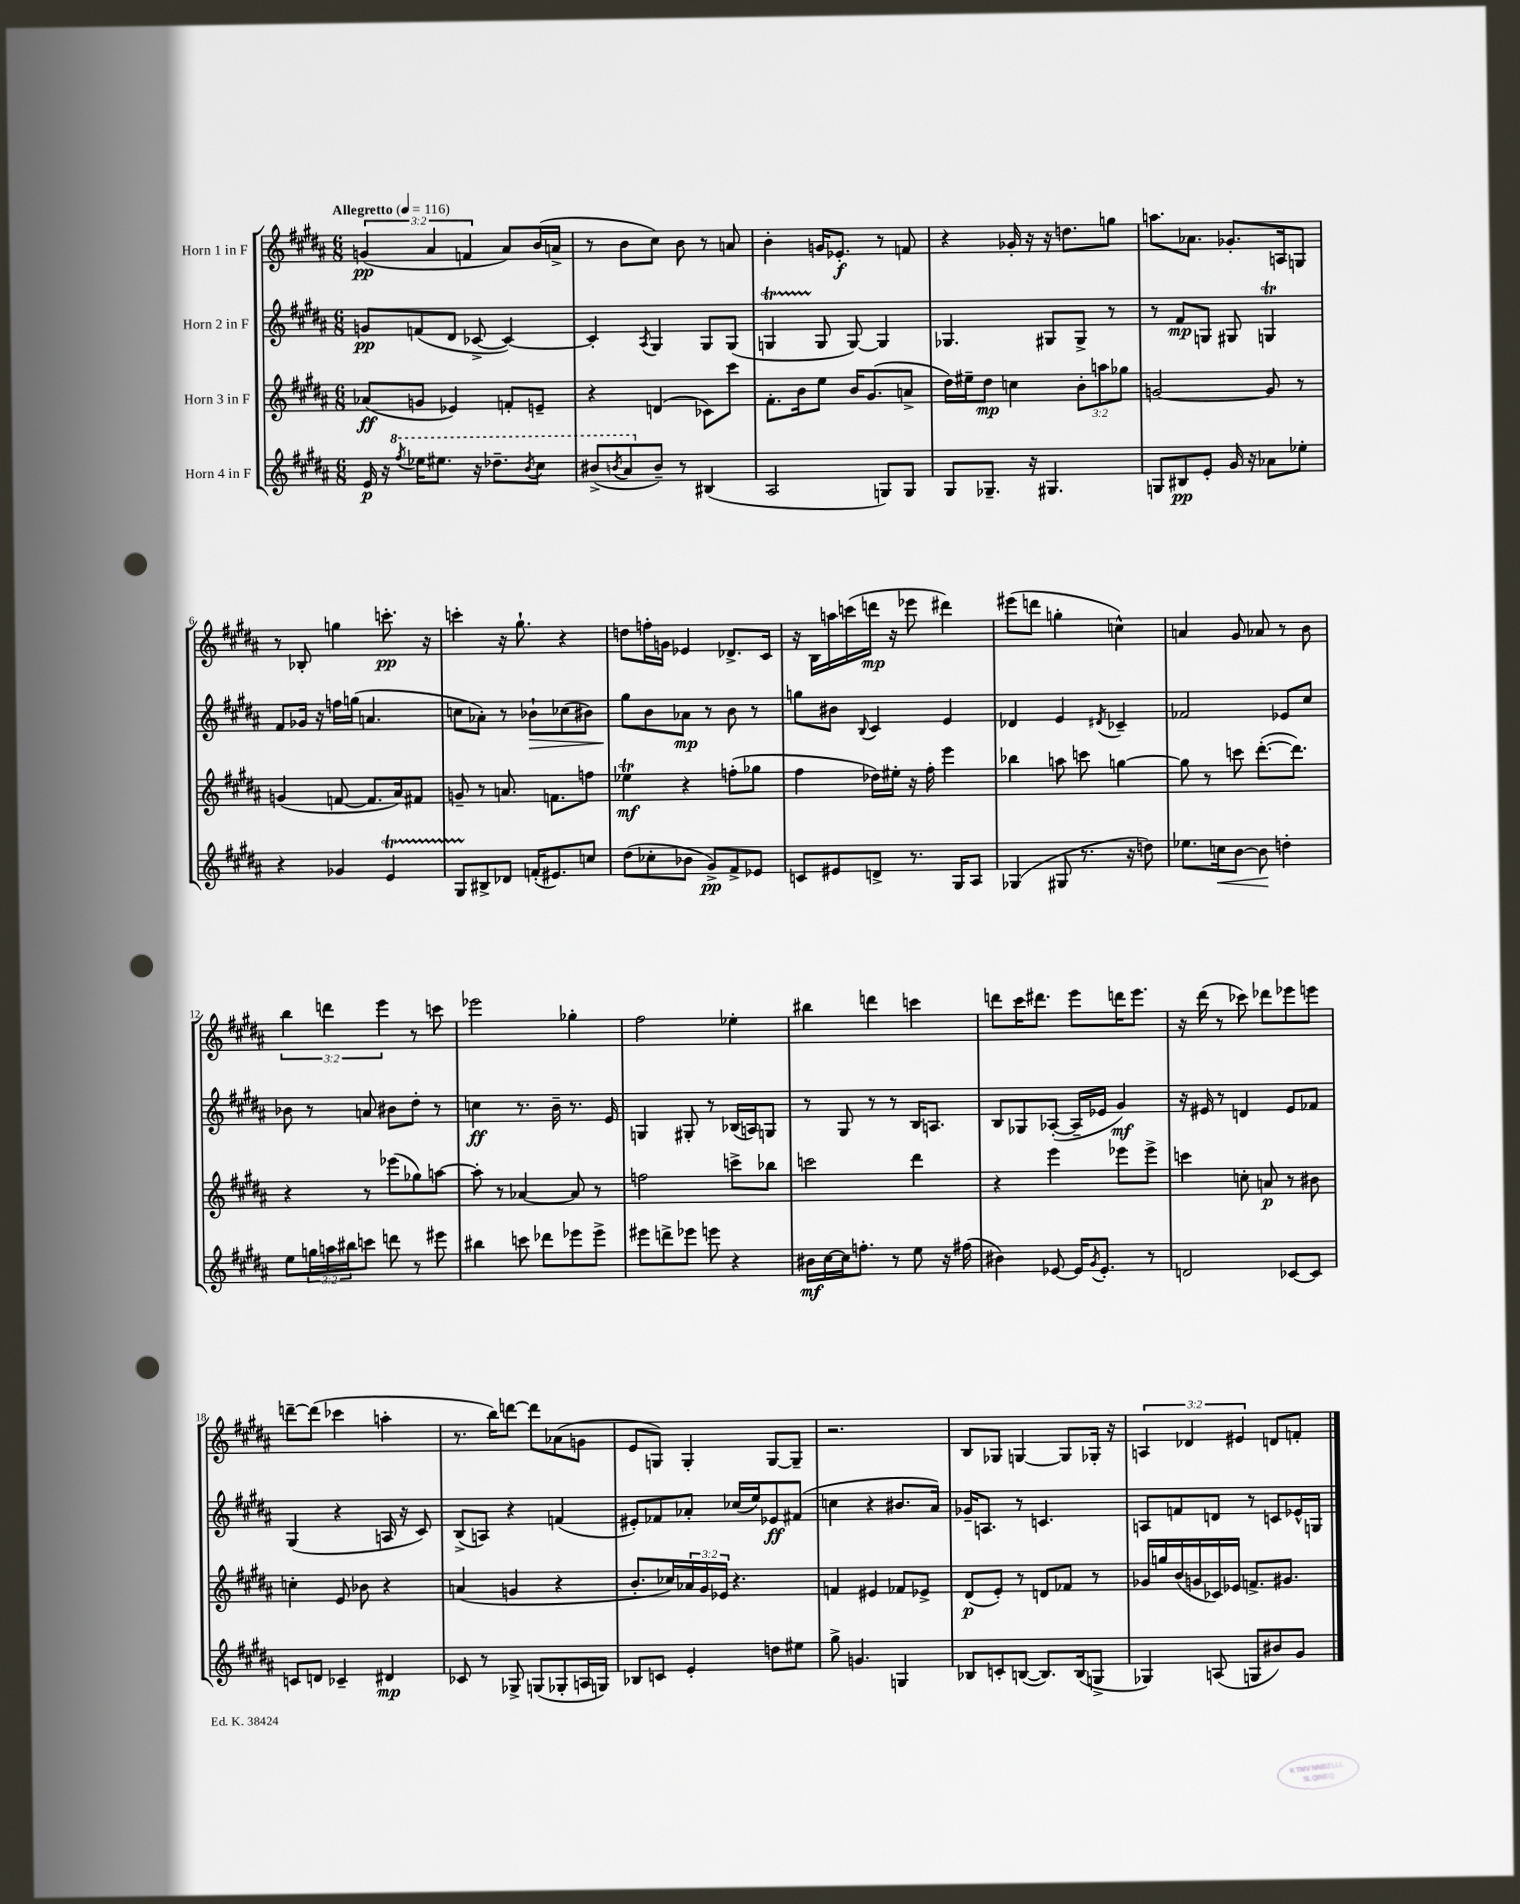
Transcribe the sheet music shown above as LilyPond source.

<<
\new StaffGroup <<
\new Staff = "s0" \with { instrumentName = "Horn 1 in F" } {
    \clef treble \key b \major \numericTimeSignature \time 6/8 \override Staff.TupletNumber.text = #tuplet-number::calc-fraction-text \tempo "Allegretto" 4 = 116
    \tuplet 3/2 { g'4\pp( ais'4 f'4 } ais'8) b'16( a'16-> |
    r8 b'8 cis''8) b'8 r8 a'8 |
    b'4-. g'16 ees'8.-.\f r8 f'8 |
    r4 ges'16-. r16 r16 d''8. g''8 |
    a''8. aes'8. ges'8.-. a16 g8 |
    r8 bes8-. g''4 c'''8.-.\pp r16 |
    c'''4-. r16 gis''8.-! r4 |
    d''8 f''16-. g'16 ees'4 des'8.-> cis'16 |
    r16 b16 a''16 c'''16( d'''16\mp r16 ees'''8 dis'''4) |
    eis'''8( d'''8 g''4-. c''4-^) |
    a'4 gis'8 aes'8 r8 b'8 |
    \tuplet 3/2 { b''4 d'''4 e'''4 } r8 c'''8 |
    ees'''2 ges''4-. |
    fis''2 ees''4-. |
    bis''4 d'''4 c'''4 |
    d'''8 cis'''16 dis'''8. e'''8 d'''16 e'''8. |
    r16 dis'''16( r8 ces'''8) des'''8 ees'''8 e'''8 |
    d'''8~-- d'''8( ces'''4 a''4-. |
    r8. b''16) d'''8~ d'''8 aes'8( g'8 |
    e'8 g8) g4-. g8~ g8-- |
    r2. |
    b8 ges8 g4~ g8 ges16-. r16 |
    \tuplet 3/2 { a4 des'4 eis'4 } d'8 f'8-. \bar "|." |
}
\new Staff = "s1" \with { instrumentName = "Horn 2 in F" } {
    \clef treble \key b \major \numericTimeSignature \time 6/8
    g'8\pp f'8( dis'8 ces'8~-> ces'4~) |
    ces'4-. \acciaccatura { ais8 } gis4 gis8 gis8( |
    g4\startTrillSpan g8\stopTrillSpan g8~) g4 |
    ges4. gis8 gis8-> r8 |
    r8 fis'8\mp g8 gis8 g4\trill |
    fis'8 ges'16 r16 f''16 g''16( a'4. |
    c''8 aes'8-.) r8 bes'8-!\> ces''8( bis'8) |
    gis''8\! b'8 aes'8\mp r8 b'8 r8 |
    g''8 bis'8 \appoggiatura { b8 } cis'4 e'4 |
    des'4 e'4 \acciaccatura { dis'8 } ces'4-- |
    fes'2 ees'8 cis''8 |
    bes'8 r8 a'8 bis'8 dis''8-. r8 |
    c''4\ff r8. b'16-- r8. e'16 |
    g4 gis8-. r8 bes16( a16) g8 |
    r8 gis8 r8 r8 b16 a8. |
    b8 ges8 aes8~-.( aes16-- ees'16 gis'4\mf) |
    r16 eis'16 r8 d'4 eis'8 fes'8 |
    gis4( r4 a16 r16 cis'8) |
    b8->( a8) r4 f'4( |
    eis'8-.) fes'8 aes'8-. ces''16( e''16) ees'8\ff fis'8( |
    c''4 r4 bis'8. ais'16) |
    ges'16-- a8. r8 c'4. |
    a8 f'8 d'8 r8 c'8 ees'16-^ g16 \bar "|." |
}
\new Staff = "s2" \with { instrumentName = "Horn 3 in F" } {
    \clef treble \key b \major \numericTimeSignature \time 6/8 \override Staff.TupletNumber.text = #tuplet-number::calc-fraction-text
    aes'8\ff( g'8 ees'4) f'8-. e'8-- |
    r4 d'4( ces'8) cis'''8 |
    fis'8.-. b'16 e''8 b'16 gis'8.( a'8-> |
    dis''16) eis''16-- dis''8\mp c''4 \tuplet 3/2 { b'8-. a''8 ges''8 } |
    g'2~ g'8 r8 |
    g'4( f'8~ f'8. ais'16) fis'8 |
    g'8-- r8 a'8. f'8. f''8 |
    ees''4\trill\mf r4 f''8-.( ges''8 |
    fis''4 des''16) eis''16-. r16 fis''16-. e'''4 |
    bes''4 a''8 c'''8 g''4~ |
    g''8 r8 c'''8 dis'''8.~-.( dis'''8.) |
    r4 r8 ees'''8( ges''8) a''8~ |
    a''8-. r8 aes'4~ aes'8 r8 |
    f''2 c'''8-> bes''8 |
    c'''2 dis'''4 |
    r4 e'''4 ees'''8 ees'''8-> |
    c'''4 c''8-. a'8\p r8 bis'8 |
    c''4-. e'8 bes'8 r4 |
    a'4( g'4 r4 |
    b'8.-. ces''16) \tuplet 3/2 { aes'16 gis'16 ees'16 } r4. |
    f'4 eis'4 fes'8 ees'8-> |
    dis'8\p( e'8-.) r8 d'8 fes'8 r8 |
    ges'16 g''16 b'16( g'16 ces'16) ees'16 f'8.-> gis'8. \bar "|." |
}
\new Staff = "s3" \with { instrumentName = "Horn 4 in F" } {
    \clef treble \key b \major \numericTimeSignature \time 6/8 \override Staff.TupletNumber.text = #tuplet-number::calc-fraction-text
    e'16\p r16 \ottava #1 \acciaccatura { fis'''8 } ees'''16 eis'''8. r16 des'''8.-- \acciaccatura { b''8 } cis'''8 |
    bis''8->( \acciaccatura { b''8 } ais''8 \ottava #0 b'8--) r8 bis4( |
    ais2 g8) g8 |
    gis8 ges8.-- r16 gis4. |
    g8 bis8\pp e'8-. gis'16 r16 aes'8 ees''8-. |
    r4 ges'4 e'4\startTrillSpan |
    gis8 bis8->\stopTrillSpan des'8 f'16-.( eis'8.) c''8 |
    dis''8( ces''8-. bes'8 gis'8->\pp) fis'8-> ees'8 |
    c'8 eis'8 d'8-> r8. gis16 ais8 |
    ges4( gis8 r8. r16 d''8) |
    ees''8. c''16\< b'8~ b'8\! d''4-. |
    e''8 \tuplet 3/2 { g''16 a''16 bis''16 } c'''8 d'''8 r8 eis'''8 |
    bis''4 c'''8 des'''8 ees'''8 ees'''8-> |
    eis'''8 d'''8-> ees'''8 e'''8 r4 |
    bis'16\mf cis''16~ cis''16 f''8.-. r8 e''8 r16 fis''16( |
    bis'4) ees'8~ ees'16 \acciaccatura { gis'8 } ees'8.-. r8 |
    d'2 ces'8~ ces'8 |
    c'8 d'8 ces'4-- dis'4\mp |
    ces'8 r8 ges8-> g8( ges8-. a16 g16) |
    bes8 c'8 e'4-. d''8 eis''8 |
    gis''8-> g'4. g4 |
    bes8 c'8-. b8~( b8.) b16( g8-> |
    ges4) a8( g8 bis'8) gis'8 \bar "|." |
}
>>
>>
